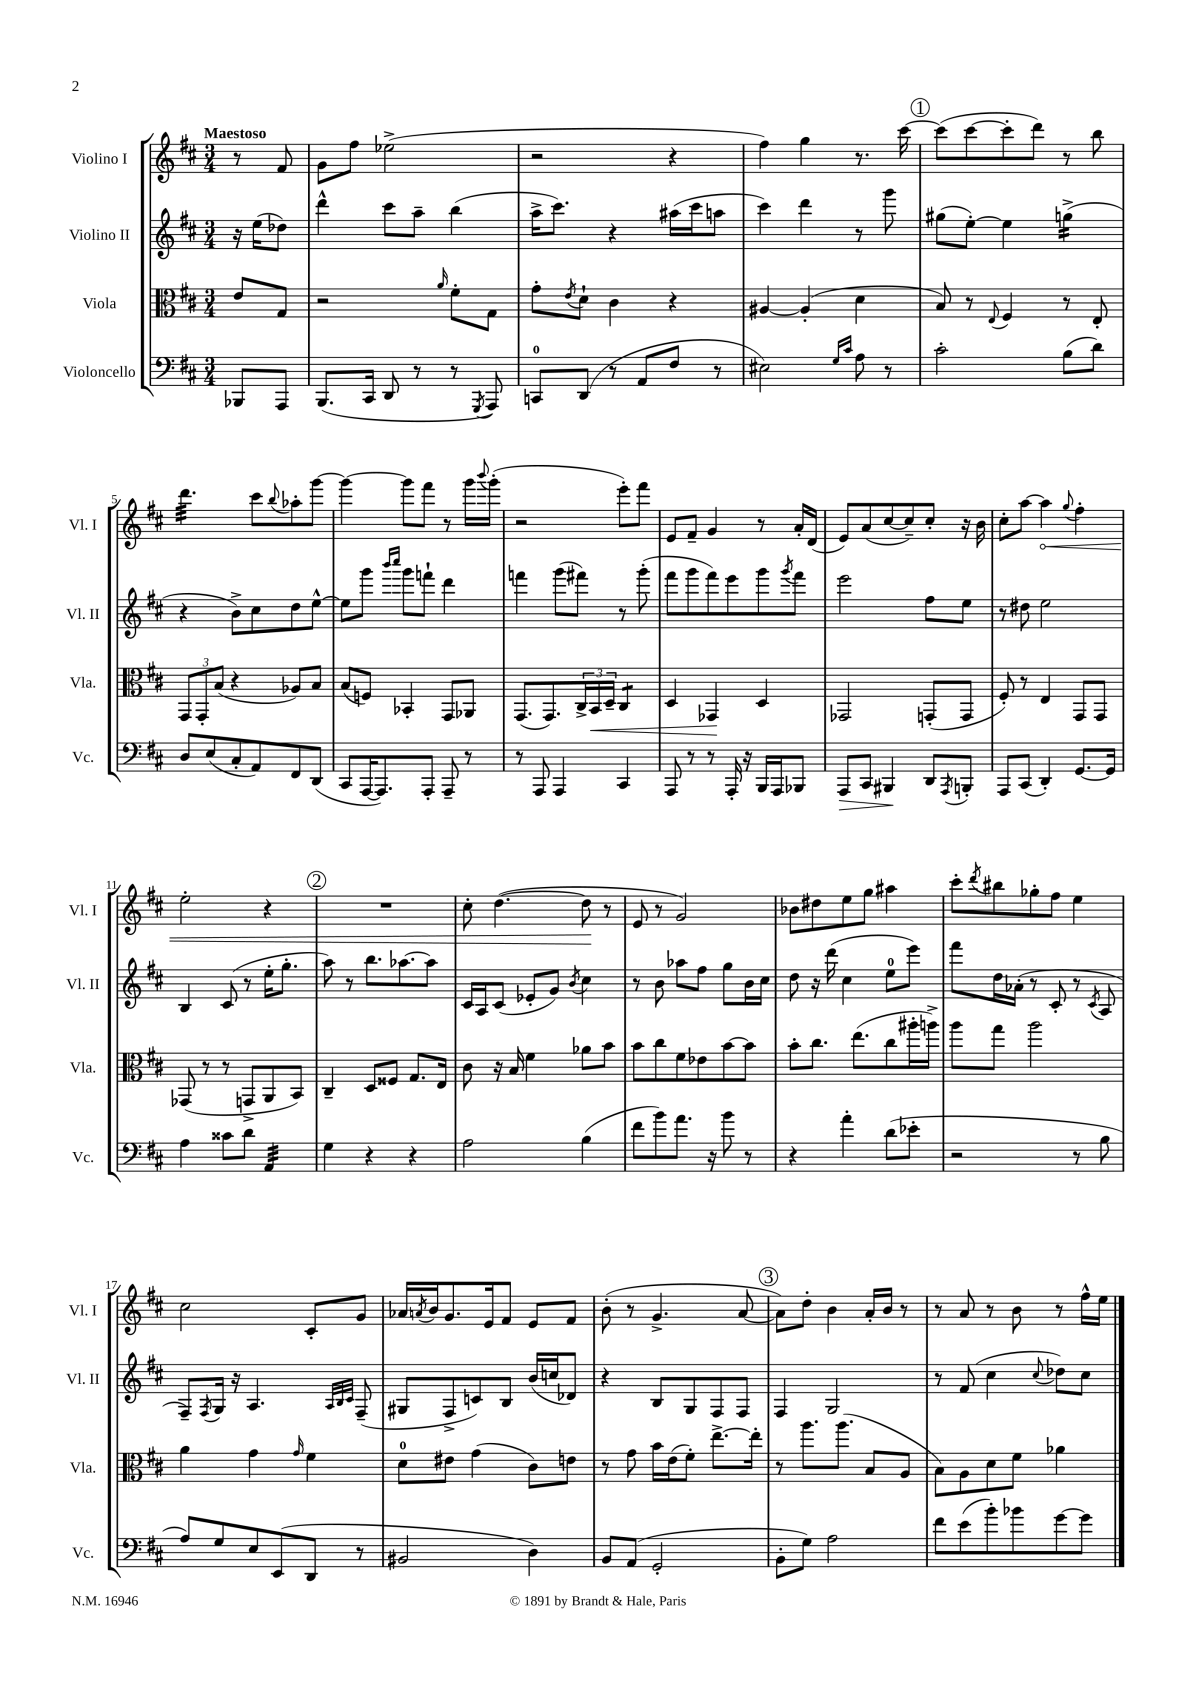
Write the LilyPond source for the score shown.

<<
\new StaffGroup <<
\new Staff = "s0" \with { instrumentName = "Violino I" shortInstrumentName = "Vl. I" } {
    \clef treble \key d \major \numericTimeSignature \time 3/4 \partial 4 \tempo "Maestoso"
    r8 fis'8 |
    g'8 fis''8 ees''2->( |
    r2 r4 |
    fis''4) g''4 r8. cis'''16~ |
    \mark \markup { \circle "1" } cis'''8( cis'''8~ cis'''8-. d'''8) r8 b''8 |
    d'''4.:32 cis'''8 \appoggiatura { b''8 } aes''8-. g'''8~ |
    g'''4~ g'''8 fis'''8 r8 g'''16 \appoggiatura { b'''8 } g'''16-.( |
    r2 e'''8-.) fis'''8 |
    e'8 fis'8-- g'4 r8 a'16-. d'16( |
    e'8) a'8( cis''8~ cis''8--) cis''8-. r16 b'16 |
    cis''8-. a''8~ \once \override Hairpin.circled-tip = ##t a''4\< \appoggiatura { g''8 } fis''4-. |
    e''2-. r4 |
    \mark \markup { \circle "2" } R2. |
    cis''8-. d''4.~( d''8\! r8 |
    e'8 r8 g'2) |
    bes'8 dis''8 e''8 g''8 ais''4 |
    cis'''8-. \acciaccatura { d'''8 } bis''8 ges''8-. fis''8 e''4 |
    cis''2 cis'8-. g'8 |
    aes'16 \acciaccatura { a'8 } b'16 g'8. e'16 fis'8 e'8 fis'8 |
    b'8-.( r8 g'4.-> a'8~ |
    \mark \markup { \circle "3" } a'8) d''8-. b'4 a'16-. b'16 r8 |
    r8 a'8 r8 b'8 r8 fis''16-^ e''16 \bar "|." |
}
\new Staff = "s1" \with { instrumentName = "Violino II" shortInstrumentName = "Vl. II" } {
    \clef treble \key d \major \numericTimeSignature \time 3/4 \partial 4
    r16 e''16( des''8) |
    d'''4-^ cis'''8 a''8-- b''4( |
    a''16-> cis'''8.) r4 ais''16( cis'''16 a''8 |
    cis'''4) d'''4 r8 g'''8 |
    \mark \markup { \circle "1" } gis''8( e''8~-.) e''4 g''4:16->( |
    r4 b'8->) cis''8 d''8 e''8~-^ |
    e''8 g'''8 \grace { b'''16 cis''''16 } g'''8 f'''8-! d'''4 |
    f'''4 g'''8( fis'''8) r8 g'''8-.( |
    fis'''8 g'''8 fis'''8) e'''8 g'''8 \acciaccatura { g'''8 } fis'''8 |
    e'''2 fis''8 e''8 |
    r8 dis''8 e''2 |
    b4 cis'8( r8 e''16-. g''8.-. |
    \mark \markup { \circle "2" } a''8) r8 b''8. aes''8.~ aes''8 |
    cis'16 a16 cis'8( ees'8-. g'8) \acciaccatura { b'8 } cis''4 |
    r8 b'8 aes''8 fis''8 g''8 b'16 cis''16 |
    d''8 r16 d'''16( cis''4 e''8-0 e'''8) |
    fis'''8 d''16 aes'16-.( r8 cis'8-. r8 \acciaccatura { cis'8 } a8 |
    fis8--) \acciaccatura { fis8 } g16 r16 a4. \grace { a32 b32 cis'32 } fis8--( |
    gis8 fis8-> c'8) b8 b'16( c''16 des'8) |
    r4 b8 g8 fis8 fis8 |
    \mark \markup { \circle "3" } fis4 g2 |
    r8 fis'8( cis''4 \appoggiatura { cis''8 } des''8) cis''8 \bar "|." |
}
\new Staff = "s2" \with { instrumentName = "Viola" shortInstrumentName = "Vla." } {
    \clef alto \key d \major \numericTimeSignature \time 3/4 \partial 4
    e'8 g8 |
    r2 \grace { a'16 } fis'8-. g8 |
    g'8-. \acciaccatura { e'8 } d'8-! cis'4 r4 |
    ais4~ ais4-.( d'4 |
    \mark \markup { \circle "1" } b8) r8 \appoggiatura { e8 } fis4 r8 e8-. |
    \tuplet 3/2 { g,8 g,8-. b8( } r4 aes8) b8 |
    b8( f8) bes,4-. g,8 aes,8 |
    g,8.( g,8.) \tuplet 3/2 { cis16-> b,16\< d16-- } cis4:8 |
    d4 ges,4\! d4 |
    ges,2 g,8-.( g,8 |
    fis8-.) r8 e4 g,8 g,8 |
    ges,8( r8 r8 g,8-> a,8 b,8) |
    \mark \markup { \circle "2" } cis4-- d8 fisis8 g8. e16 |
    cis'8 r16 b16 fis'4 aes'8 b'8 |
    b'8 cis''8 fis'8 ees'8 b'8~ b'8 |
    b'8-. cis''8. e''8.( cis''8 ais''16-. a''16->) |
    a''8 g''8 a''2 |
    a'4 g'4 \grace { g'16 } fis'4 |
    d'8-0 eis'8 g'4( cis'8) e'8 |
    r8 g'8 b'16 e'16( fis'8-.) e''8.~-> e''16-. |
    \mark \markup { \circle "3" } r8 a''8. a''8.( b8 a8 |
    b8) a8 d'8 fis'8 aes'4 \bar "|." |
}
\new Staff = "s3" \with { instrumentName = "Violoncello" shortInstrumentName = "Vc." } {
    \clef bass \key d \major \numericTimeSignature \time 3/4 \partial 4
    bes,,8 a,,8 |
    b,,8.( cis,16 d,8 r8 r8 \acciaccatura { g,,8 } a,,8) |
    c,8-0 d,8( r8 a,8 fis8 r8 |
    eis2) \grace { g16 cis'16 } a8 r8 |
    \mark \markup { \circle "1" } cis'2-. b8( d'8) |
    d8 e8( cis8-. a,8) fis,8 d,8( |
    cis,8 a,,16~ a,,8.) a,,8-. a,,8-- r8 |
    r8 a,,8 a,,4 cis,4 |
    a,,8 r8 r8 a,,16-. r16 b,,16 a,,16 bes,,8 |
    a,,8\> cis,8 bis,,4\! d,8 \acciaccatura { a,,8 } b,,8-. |
    a,,8 cis,8( d,4-.) g,8.~ g,16 |
    a4 cisis'8 d'8 a,4:32 |
    \mark \markup { \circle "2" } g4 r4 r4 |
    a2 b4( |
    fis'8 b'8) a'8. r16 b'8 r8 |
    r4 a'4-. d'8( ees'8-. |
    r2 r8 b8 |
    a8) g8 e8 e,8( d,8 r8 |
    bis,2 d4) |
    b,8 a,8( g,2-. |
    \mark \markup { \circle "3" } b,8-. g8) a2 |
    fis'8 e'8( b'8-.) bes'8 g'8~ g'8 \bar "|." |
}
>>
>>
